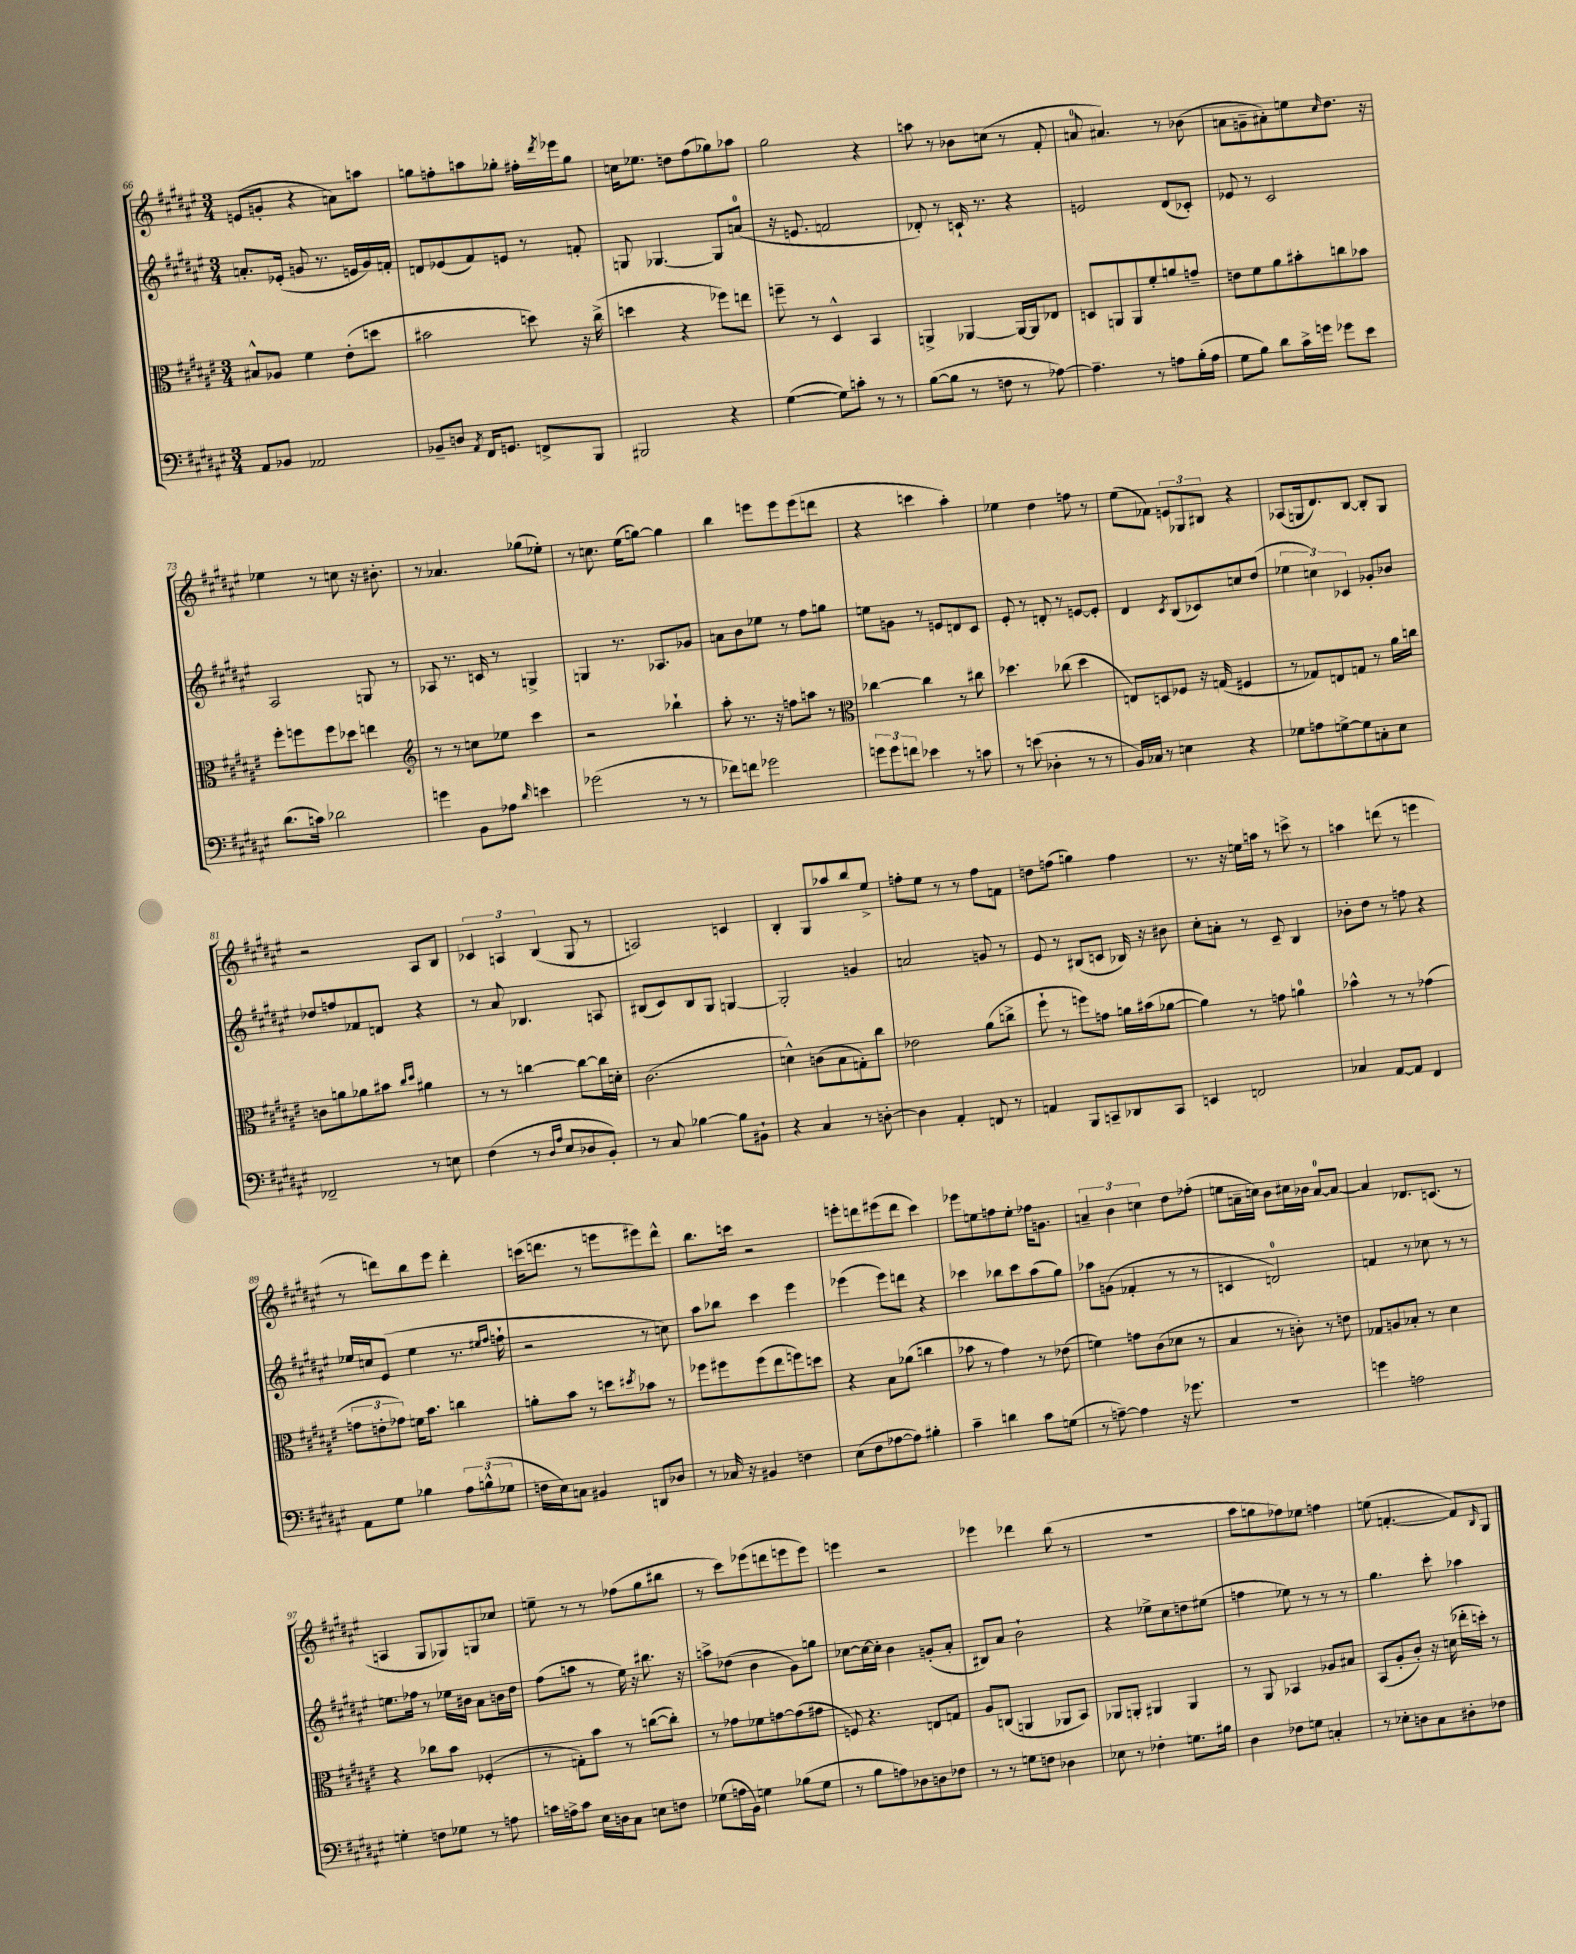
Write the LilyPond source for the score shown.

<<
\new StaffGroup <<
\new Staff = "s0" {
    \clef treble \key fis \major \numericTimeSignature \time 3/4
    e'8( g'8-. r4 a'8) a''8 |
    g''8 f''8-. a''8 ges''8-. fis''16-. \acciaccatura { dis'''8 } ees'''16 ges''8 |
    c''16 ees''8. d''8 fis''8( ges''8) aes''8 |
    gis''2 r4 |
    a''8 r8 bes'8 c''8( r8 fis'8-. |
    a'8-0 ais'4.) r8 bes'8( |
    a'8 g'8-- ais'8-.) e''8 \grace { cis''16 } dis''8. r16 |
    ees''4 r8 c''8 r16 bis'8.-. |
    r8 aes'4. ges''8( ees''8-.) |
    r8 c''8. eis''16( g''8~) g''4 |
    b''4 e'''8 e'''8 e'''8( d'''8 |
    r4 c'''4 ais''4-.) |
    ees''4 dis''4 f''8 r8 |
    eis''8( fes'8) \tuplet 3/2 { e'8 ges8 bis8 } r4 |
    aes8( g16 dis'8.) b8~ b8-. g8 |
    r2 ais8 b8 |
    \tuplet 3/2 { ces'4 a4 b4( } gis8 r8 |
    a2) c'4 |
    b4-. gis8 aes''8 b''8 eis''8-> |
    f''8-. eis''8 r8 r8 f''8 f'8 |
    d''8 f''8( g''4) f''4 |
    r8. r16 e''16 a''16 r8 c'''8-> r8 |
    a''4 d'''8( r8 e'''4 |
    r8 d'''8) b''8 eis'''8 d'''4-. |
    c'''16( d'''8. r8 e'''8 eis'''8) d'''8-^ |
    b''8. c'''16 r2 |
    e'''8-. d'''8 eis'''8( d'''8 cis'''4) |
    ees'''8 e''8 f''8 e''8-. fes''16 g'8. |
    \tuplet 3/2 { a'4-- b'4 c''4 } dis''8 fes''8-.( |
    e''8 a'16-- c''16) b'8 cis''16 bes'16 a'8-0~ a'8~ |
    a'4 des'8. c'8.( r8 |
    a4 gis8 ges8) g8 ces''8 |
    e''8-- r8 r8 fes''8( gis''8 bis''8 |
    r8 cis'''8) ees'''8( d'''8 e'''8 e'''8) |
    e'''4 r2 |
    ees'''4 des'''4 b''8( r8 |
    R2. |
    ais''8 g''8 fes''8) ees''8 f''4 |
    e''8( f'4.~-. f'8) \grace { b16 } gis8 \bar "|." |
}
\new Staff = "s1" {
    \clef treble \key fis \major \numericTimeSignature \time 3/4
    a'8.-. ees'16-.( g'8 r8. e'16 g'16) f'16-. |
    d'8 ees'8( fis'8) e'8 r8 f'8-. |
    g8 ges4.~ ges8 a'8-0( |
    r16 e'8. f'2 |
    des'8-.) r8 c'16-! r8. r4 |
    e'2 dis'8( ces'8-.) |
    ees'8 r8 cis'2 |
    ais2 g8 r8 |
    aes8 r8. c'16 r8 g4-> |
    g4 r8. aes8. ges'8 |
    a'8 b'8 ees''8 r8 fis''8 g''8 |
    e''8 g'8 r8 e'8 d'8 cis'8 |
    eis'8-. r8 d'8-. r8 e'8~ e'8-. |
    dis'4 \acciaccatura { cis'8 } b8( ces'8) c''8 dis''8( |
    \tuplet 3/2 { ees''4 c''4) ces'4 } ges'8-. bes'8 |
    des''8 f''8 fes'8 d'8 r4 |
    r8 ais'8 bes4. a8 |
    bis8( cis'8) bis8 gis8 g4~ |
    g2-. g'4 |
    a'2 g'8 r8 |
    eis'8 r8 bis8( c'8 bes16) r16 bis'8 |
    cis''8-. a'8-. r8 cis'8-- b4 |
    bes'8-. dis''8 r8 f''8 r4 |
    ees''16 c''16 eis'8( ees''4 r8. \grace { eis''16 fis''16 } f''16-! |
    r2 r8 c''8) |
    ais''8 bes''8 cis'''4 eis'''4 |
    ees'''4( ees'''8) d'''8 r4 |
    ces'''4 bes''8 ces'''8 ais''8( gis''8) |
    aes''8 g'8( fes'4-. r8 r8 |
    c'4 d'2-0) |
    f'4 r8 ces''8 r8 r8 |
    e''8. fes''16 r8 ees''16 bis'16 ais'8 b'16 dis''16 |
    fis''8( a''8 r8 eis''16) r16 bis''8. r16 |
    a''8-> des''8( b'4 gis'8) g''8 |
    ces''8~ ces''16~ ces''16-. b'4 g'8-.( ais'8-. |
    bis8) ais'8 b'2-! |
    r4 ees''8-> cis''8 d''8 eis''8( |
    f''4 ees''8) r8 r8 r8 |
    gis''4. cis'''8-. aes''4 \bar "|." |
}
\new Staff = "s2" {
    \clef alto \key fis \major \numericTimeSignature \time 3/4
    bis8-^ aes8 fis'4 eis'8-.( d''8 |
    bis'2 d''8) r16 cis''16->( |
    d''4 r4 fes''8) e''8 |
    f''8-- r8 dis4-^ b,4 |
    a,4-> aes,4~ aes,16~ aes,16 ees8 |
    d8 a,8 a,8 fis'8-. a'8 g'8-- |
    e'8 fis'8 ais'8 bis'8-. c''8 bes'8 |
    fis''8-. f''8 f''8 des''8 e''4 |
    \clef treble r8 r8 c''8 ees''8 cis'''4 |
    r2 bes''4-! |
    ais''8-. r8. r16 f''8 a''8 r8 |
    \clef alto ces''4~ ces''4 r8 cis''8 |
    des''4. ces''8( des''4 |
    e8) d8 fes8 r16 g16( fis4 |
    r8 ges8) e8 g8 r8 ais'16 c''16 |
    c'8 a'8 aes'8 bis'8 \grace { cis''16 dis''16 } ais'4 |
    r8 r8 c''4~ c''8~ c''16 d'16-. |
    cis'2.( |
    d'4-^) c'8( b8 g8-.) cis''8 |
    ees'2 ais'8( c''8-> |
    fis''8-! r8 f''8) g'8 a'16 bis'16( aes'8~ |
    aes'4) r8 g'8 a'4-0 |
    bes'4-^ r8 r8 ges'4( |
    \tuplet 3/2 { g'8 e'8-. ges'8) } f'16 b'8. c''4 |
    a'8-. b'8 r8 d''8 \acciaccatura { dis''8 } bes'8 r8 |
    fes''8 fis''8 fis''8( eis''8 f''8) d''8 |
    r4 b8 aes'8( c''4 |
    bes'8 r8 gis'4) r8 ees'8( |
    f'4) g'8 cis'8( des'8 r8 |
    b4 r8 c'8-.) r8 e'8 |
    ges8 a8 bes8-. r8 dis'4 |
    r4 ces''8 b'8 fes4-.( |
    r8 g8-.) b'8 r8 c''8~( c''8-.) |
    r8 ges'8 fes'8 g'8~ g'8( gis'8 |
    f8) r4. e8 g8 |
    ais8 c8( a,4 aes,8 b,8) |
    aes,8 a,8-. ais,4 ais,4 |
    r8 ais,8 bes,4 aes8 bis8 |
    b,8( ais8-. cis'8-.) r16 d'16( ees''16-. d''16-.) r8 \bar "|." |
}
\new Staff = "s3" {
    \clef bass \key fis \major \numericTimeSignature \time 3/4
    ais,8 bes,8 aes,2 |
    bes,8-- d8 \acciaccatura { ais,8 } fis,16 g,8. f,8-> b,,8 |
    bis,,2 r4 |
    gis4~( gis8) c'8-. r8 r8 |
    b8~( b8 r8 f8 r8 aes8~) |
    aes4.-- r8 a8 b16-.( a16 |
    gis8 b8) dis'8 cis'16-> g'16 ges'8 eis'8 |
    dis'8.( c'16) des'2 |
    g'4 b,8 aes8 \grace { dis'16 } e'4 |
    ges'2( r8 r8 |
    fes'8) f'8 ges'2 |
    \tuplet 3/2 { g'8 g'8 f'8 } ees'4 r8 c'8 |
    r8 e'8( des4-. r8 r8 |
    b,16) ces16 r8 e4 r4 |
    ges8 a8 g8~-> g8 c8-. eis8 |
    fes,2-- r8 e8 |
    fis4( r8 \grace { dis16 ais16 } eis8 des8 b,8-.) |
    r8 cis8 bes4~ bes8 bis,8-! |
    r4 cis4 r8 d8~-. |
    d4 ais,4-. f,8 r8 |
    a,4 b,,8 c,8-- des,8 c,8 |
    e,4 f,2 |
    ces4 ais,8~ ais,8 fis,4 |
    ais,8 gis8 bes4 \tuplet 3/2 { ais8 b8-^( ges8 } |
    f16 eis16) c8 bis,4 d,8 des8 |
    r8 ces16 r16 bis,4 f4 |
    eis8( fis8 aes8~ aes8) bis4-. |
    cis'4-- d'4 cis'8 g8( |
    r8 a8~--) a4 r16 ges'8. |
    R2. |
    g'4 a2 |
    g4-. f8 ges8 r8 a8 |
    c'16 a16-> c'8 eis16 d16 cis8 e8 f8 |
    ges8( a16 b,16) g4 bes8( g8 |
    r8 b8 a8) des8 d8 fes8 |
    r8 r8 g8 f8 des4 |
    ees8 r8 fes4-. g8. bis16 |
    dis4 fes8 g8 c4-. |
    r8 ees8-. d8 cis8 dis8-. fes8 \bar "|." |
}
>>
>>
\layout { \context { \Score currentBarNumber = #66 } }
